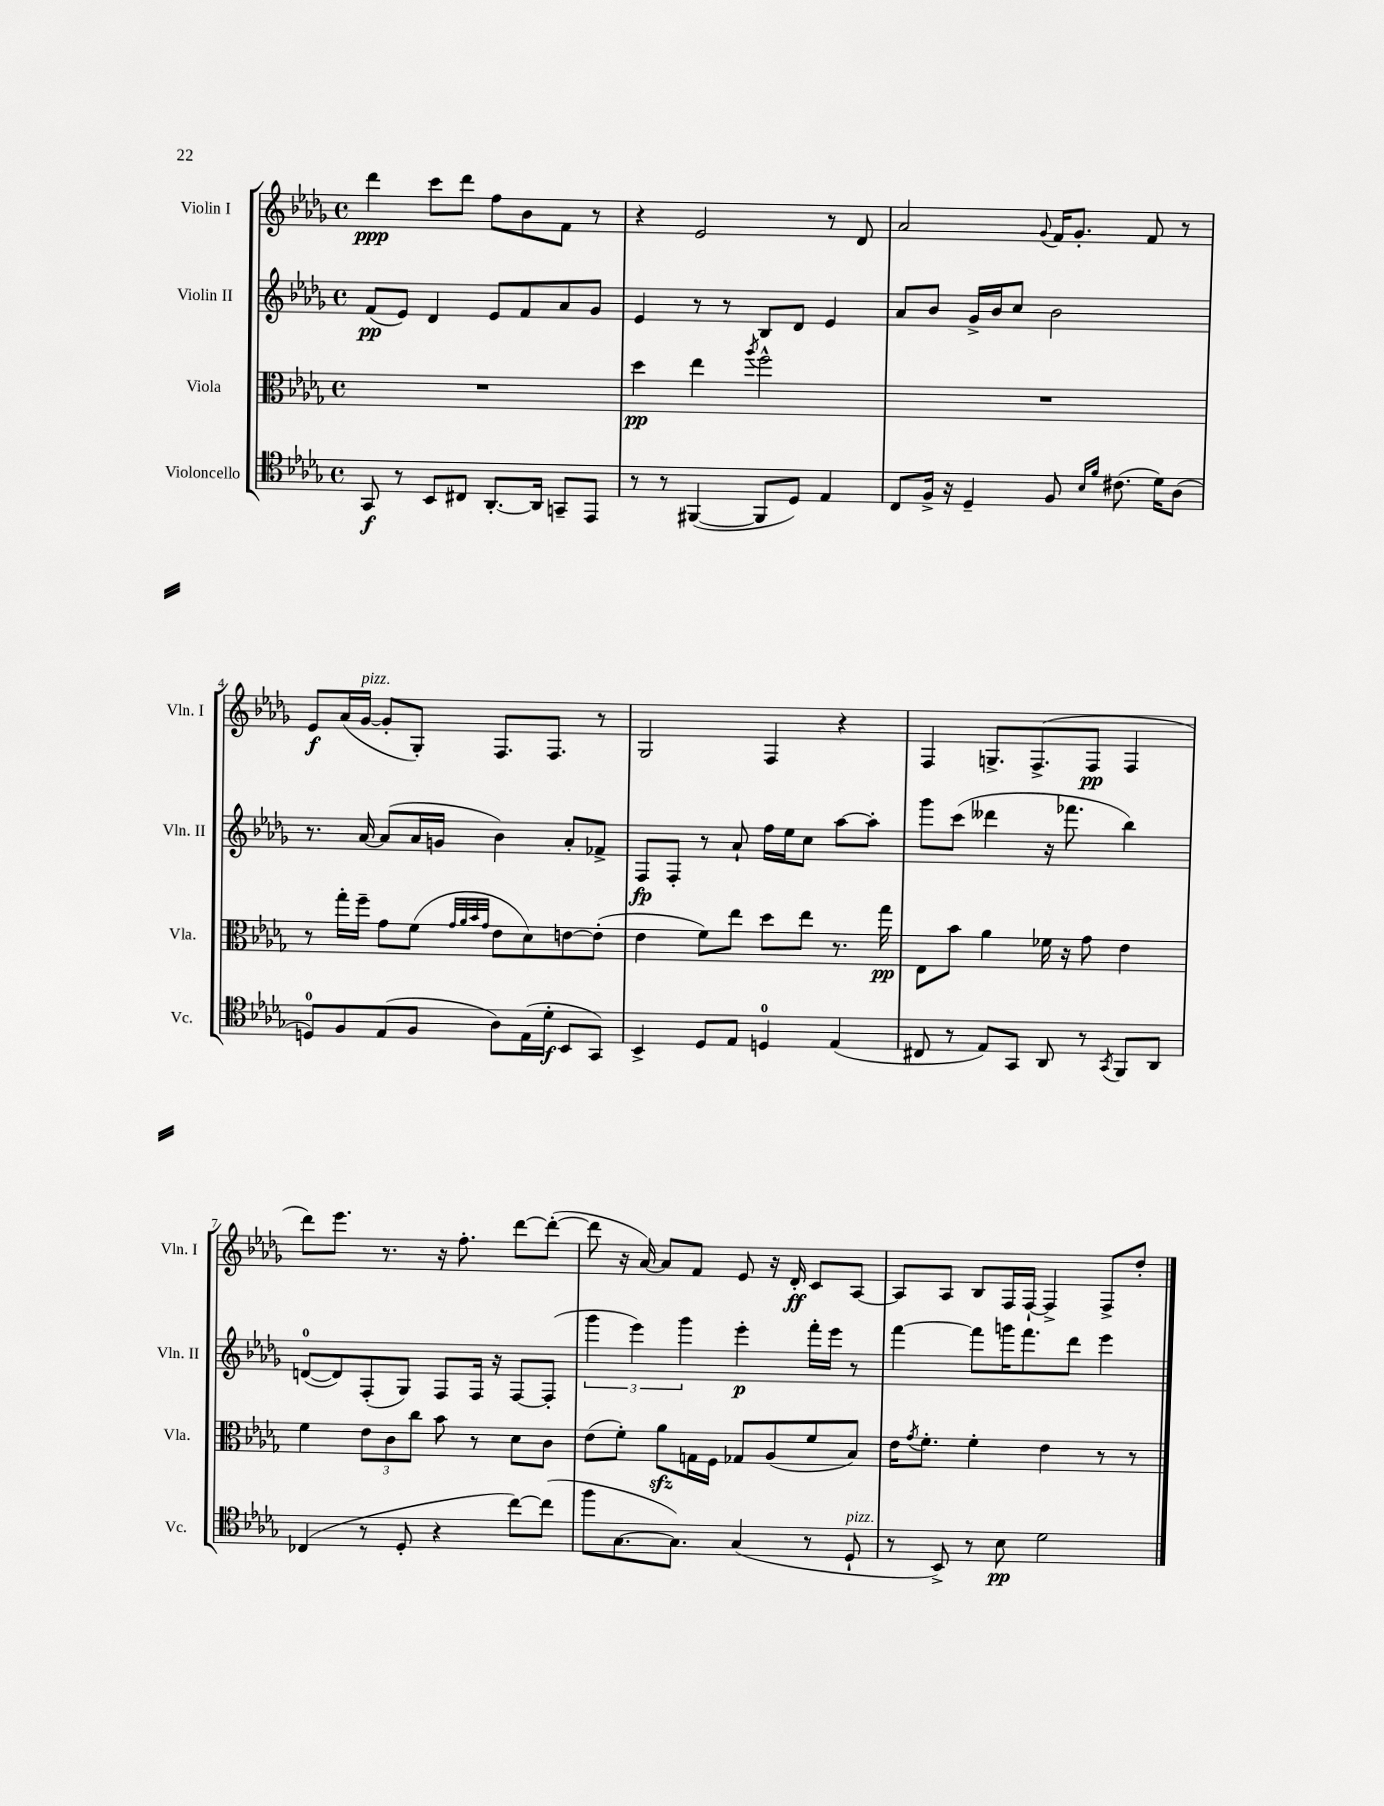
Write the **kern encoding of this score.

**kern	**kern	**kern	**kern
*staff4	*staff3	*staff2	*staff1
*clefC4	*clefC3	*clefG2	*clefG2
*k[b-e-a-d-g-]	*k[b-e-a-d-g-]	*k[b-e-a-d-g-]	*k[b-e-a-d-g-]
*M4/4	*M4/4	*M4/4	*M4/4
*met(c)	*met(c)	*met(c)	*met(c)
8GG-	1r	(8f	4ddd-
8r	.	8e-)	.
8BB-	.	4d-	8ccc
8C#	.	.	8ddd-
[8.AA-'	.	8e-	8ff
.	.	8f	8b-
16AA-]	.	.	.
8GG~	.	8a-	8f
8EE-	.	8g-	8r
=	=	=	=
8r	4dd-	4e-	4r
8r	.	.	.
([4FF#	4ee-	8r	2e-
.	.	8r	.
.	8qaa-	.	.
8FF#]	2ff^^	8B-	.
8D-)	.	8d-	.
4E-	.	4e-	8r
.	.	.	8d-
=	=	=	=
8C	1r	8a-	2a-
16F^	.	8b-	.
16r	.	.	.
4D-~	.	16g-^	.
.	.	16b-	.
.	.	8cc	.
.	.	.	8qqg-
8F	.	2b-	16f
.	.	.	8.g-'
16qqB-	.	.	.
16qqf	.	.	.
(8.c#	.	.	.
.	.	.	8f
16d-)	.	.	.
(8A-	.	.	8r
=	=	=	=
8D)	8r	8.r	8e-
8F	16gg-'	.	(16a-
.	16ff~	[16a-	[16g-
(8E-	8g-	(8a-]	8g-']
8F	(8f	16a-	8G-')
.	.	16g	.
.	32qqg-	.	.
.	32qqa-	.	.
.	32qqb-	.	.
.	32qqg-	.	.
8A-)	8e-	4b-)	8.F
(16E-	8d-)	.	.
16d-'	.	.	8.F
8BB-	[8e	8a-'	.
8GG-)	(8e']	8f-^	8r
=	=	=	=
4BB-^	4e-	8F	2G-
.	.	8F'	.
8D-	8f)	8r	.
8E-	8ee-	8a-`	.
4D	8dd-	16ff	4F
.	.	16ee-	.
.	8ee-	8cc	.
(4E-	8.r	[8aa-	4r
.	.	8aa-']	.
.	16gg-	.	.
=	=	=	=
8C#	8E-	8ggg-	4F
8r	8b-	(8ccc	.
8E-)	4a-	4ddd--	8.G^
8GG-	.	.	.
.	.	.	(8.F^
8AA-	16f-	16r	.
.	16r	8.fff-	.
8r	8g-	.	8F
8qGG-	.	.	.
8FF	4e-	4bb-)	4F
8AA-	.	.	.
=	=	=	=
(4C-	4f	([8d	8ddd-)
.	.	8d])	8.eee-
8r	12e-	(8F'	.
.	.	.	8.r
.	12c	.	.
8D-'	.	8G-)	.
.	12cc	.	.
4r	8b-	8F	16r
.	.	.	8.ff'
.	8r	16F	.
.	.	16r	.
[8cc)	8d-	[8F	[8ddd-
(8cc]	8c	(8F']	(8ddd-'_
=	=	=	=
8ff	(8e-	6ggg-	8ddd-]
[8.G-	8f')	.	16r
.	.	6eee-)	.
.	.	.	[16a-)
.	8a-	.	8a-]
8.G-])	.	.	.
.	.	6ggg-	.
.	16G	.	8f
.	16F	.	.
(4G-	8G-	4eee-'	8e-
.	(8A-	.	16r
.	.	.	16d-'
8r	8f	16fff'	8c
.	.	16eee-	.
8D-`	8B-)	8r	[8A-
=	=	=	=
8r	16e-	[4fff	8A-]
.	8qg-	.	.
.	8.f'	.	.
8BB-^)	.	.	8A-
8r	4f'	8fff]	8B-
8B-	.	16ggg	16F
.	.	8.fff	[16F`
2d-	4e-	.	4F^]
.	.	8ddd-	.
.	8r	4eee-	8F^
.	8r	.	8dd-'
==	==	==	==
*-	*-	*-	*-
